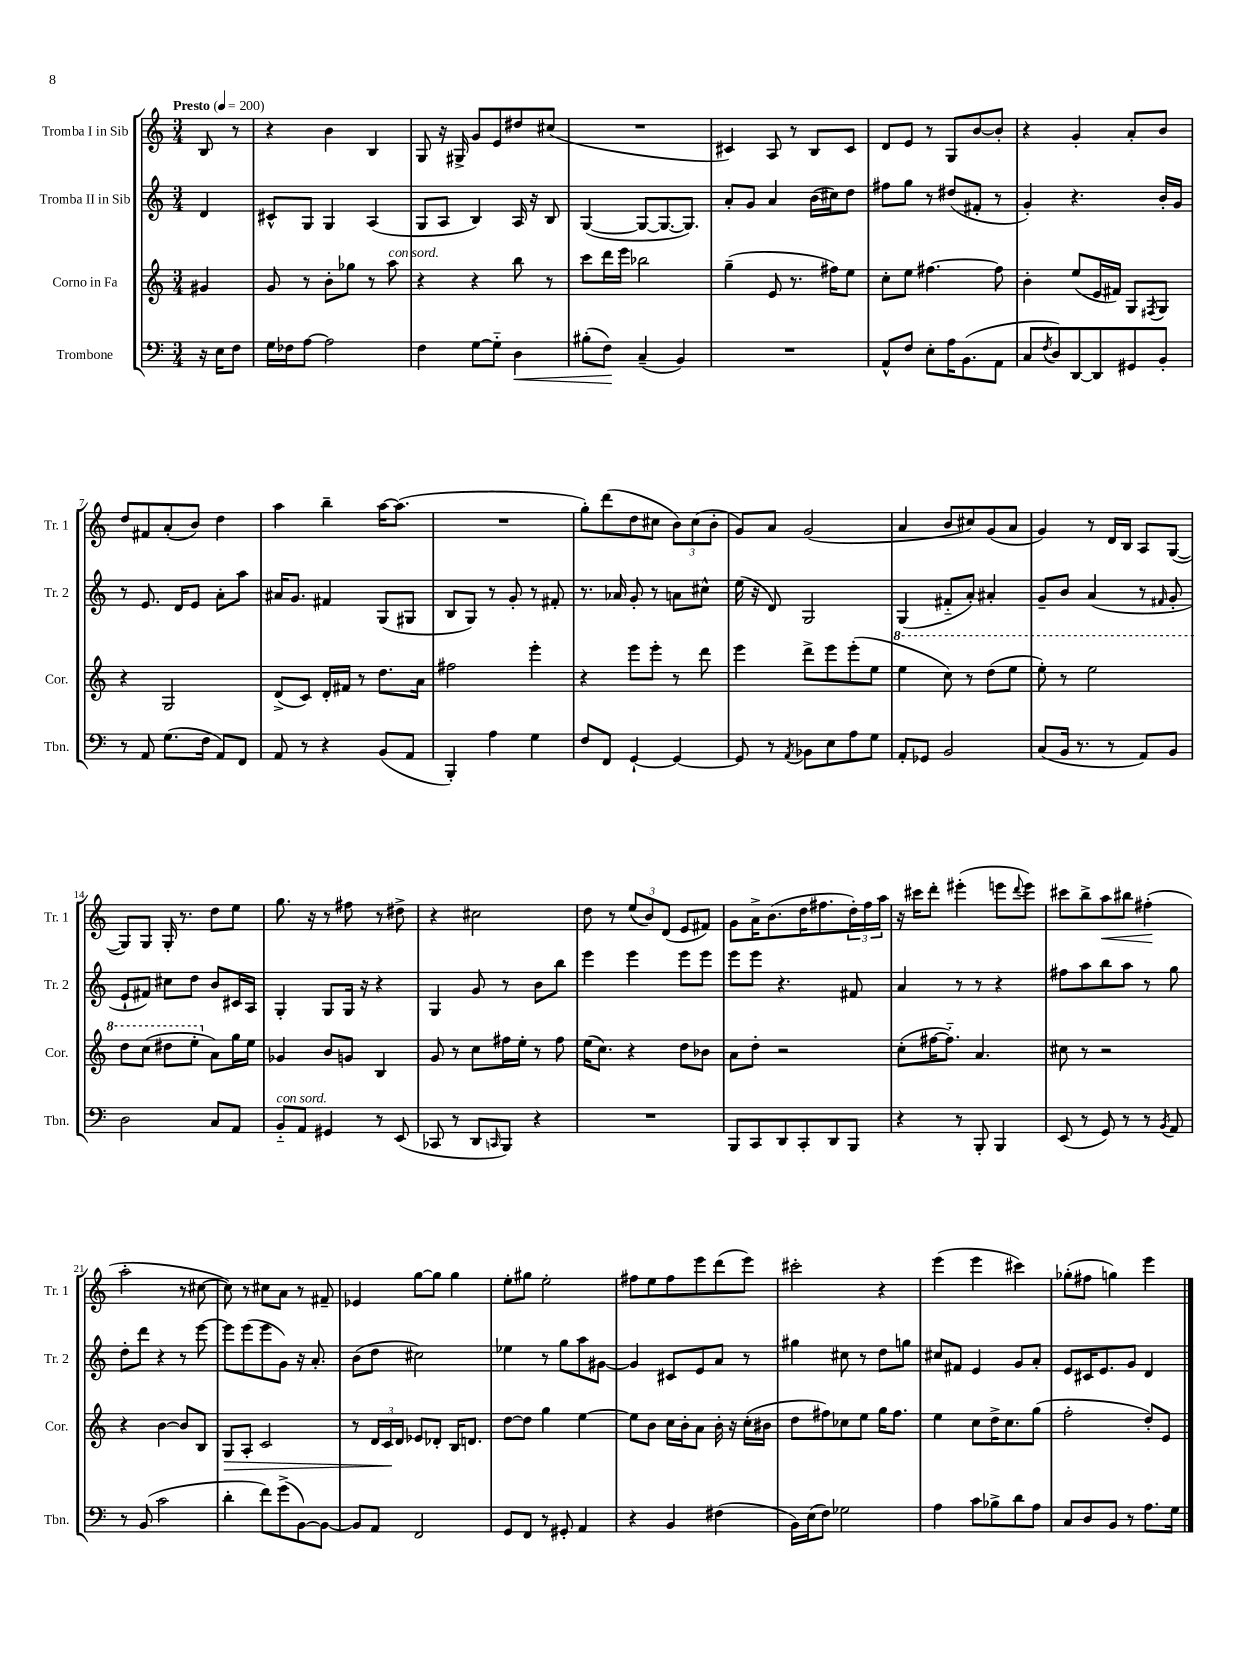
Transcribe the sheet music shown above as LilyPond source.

<<
\new StaffGroup <<
\new Staff = "s0" \with { instrumentName = "Tromba I in Sib" shortInstrumentName = "Tr. 1" } {
    \clef treble \key c \major \numericTimeSignature \time 3/4 \partial 4 \tempo "Presto" 4 = 200
    b8 r8 |
    r4 b'4 b4 |
    g8 r16 gis16-> g'8 e'8 dis''8 cis''8( |
    R2. |
    cis'4) a8 r8 b8 cis'8 |
    d'8 e'8 r8 g8 b'8~ b'8-. |
    r4 g'4-. a'8-. b'8 |
    d''8 fis'8 a'8-.( b'8) d''4 |
    a''4 b''4-- a''16~ a''8.( |
    R2. |
    g''8-.) d'''8( d''8 cis''8 \tuplet 3/2 { b'8) cis''8( b'8-. } |
    g'8) a'8 g'2( |
    a'4 b'8 cis''8) g'8( a'8 |
    g'4) r8 d'16 b16 a8 g8~( |
    g8) g8 g16-. r8. d''8 e''8 |
    g''8. r16 r8 fis''8 r8 dis''8-> |
    r4 cis''2 |
    d''8 r8 \tuplet 3/2 { e''8( b'8) d'8( } e'8 fis'8) |
    g'8 a'16-> b'8.( d''16 fis''8. \tuplet 3/2 { d''16-.) fis''16 a''16 } |
    r16 cis'''16 d'''8-. eis'''4-.( e'''8 \appoggiatura { d'''8 } e'''8) |
    cis'''8 b''8-> a''8\< bis''8 fis''4-.\!( |
    a''2-. r8 cis''8~ |
    cis''8) r8 cis''8 a'8 r8 fis'8-- |
    ees'4 g''8~ g''8 g''4 |
    e''8-. gis''8 e''2-. |
    fis''8 e''8 fis''8 e'''8 d'''8( e'''8) |
    cis'''2-. r4 |
    e'''4( e'''4 cis'''4) |
    ges''8-.( fis''8 g''4) e'''4 \bar "|." |
}
\new Staff = "s1" \with { instrumentName = "Tromba II in Sib" shortInstrumentName = "Tr. 2" } {
    \clef treble \key c \major \numericTimeSignature \time 3/4 \partial 4
    d'4 |
    cis'8-^ g8 g4 a4( |
    g8 a8 b4) a16 r16 b8 |
    g4~( g8~ g8.~ g8.) |
    a'8-. g'8 a'4 b'16( cis''16) d''8 |
    fis''8 g''8 r8 dis''8( fis'8-. r8 |
    g'4-.) r4. b'16-. g'16 |
    r8 e'8. d'16 e'8 a'8-. a''8 |
    ais'16 g'8. fis'4 g8( gis8 |
    b8 g8) r8 g'8-. r8 fis'8-. |
    r8. aes'16 g'8-. r8 a'8 cis''8-^ |
    e''16( r16 d'8) g2 |
    g4( fis'8-_ a'8-.) ais'4-. |
    g'8-- b'8 a'4( r8 \grace { fis'16 } g'8-. |
    e'8-! fis'8) cis''8 d''8 b'8 cis'16 a16 |
    g4-. g8 g16 r16 r4 |
    g4 g'8 r8 b'8 b''8 |
    e'''4 e'''4 e'''8 e'''8 |
    e'''8 e'''8 r4. fis'8 |
    a'4 r8 r8 r4 |
    fis''8 a''8 b''8 a''8 r8 g''8 |
    d''8-. d'''8 r4 r8 e'''8~ |
    e'''8 e'''8( e'''8 g'8) r16 a'8.-. |
    b'8( d''8 cis''2) |
    ees''4 r8 g''8 a''8 gis'8~ |
    gis'4 cis'8 e'8 a'8 r8 |
    gis''4 cis''8 r8 d''8 g''8 |
    cis''8 fis'8 e'4 g'8 a'8-. |
    e'8 cis'16 e'8. g'8 d'4 \bar "|." |
}
\new Staff = "s2" \with { instrumentName = "Corno in Fa" shortInstrumentName = "Cor." } {
    \clef treble \key c \major \numericTimeSignature \time 3/4 \partial 4
    gis'4 |
    g'8 r8 b'8-. ges''8 r8 a''8^\markup { \italic "con sord." } |
    r4 r4 b''8 r8 |
    c'''8 d'''16 e'''16 bes''2 |
    g''4--( e'8 r8. fis''16) e''8 |
    c''8-. e''8 fis''4.~ fis''8 |
    b'4-. e''8( e'16 fis'16) g8 \acciaccatura { fis8 } g8 |
    r4 g2 |
    d'8->( c'8) d'16-. fis'16 r8 d''8. a'16 |
    fis''2 e'''4-. |
    r4 e'''8 e'''8-. r8 d'''8 |
    e'''4 d'''8-> e'''8 e'''8-.( e''8 |
    \ottava #1 e'''4 c'''8) r8 d'''8( e'''8 |
    e'''8-.) r8 e'''2 |
    d'''8 c'''8( dis'''8 e'''8-. \ottava #0 a'8) g''16 e''16 |
    ges'4 b'8 g'8 b4 |
    g'8 r8 c''8 fis''16 e''16-. r8 fis''8 |
    e''16( c''8.) r4 d''8 bes'8 |
    a'8 d''8-. r2 |
    c''8-.( fis''16~ fis''8.-_) a'4. |
    cis''8 r8 r2 |
    r4 b'4~ b'8 b8 |
    g8\> a8-. c'2 |
    r8 \tuplet 3/2 { d'16 c'16\! d'16 } ees'8 des'8-. b16 d'8. |
    d''8~ d''8 g''4 e''4~ |
    e''8 b'8 c''16 b'16-. a'8 b'16-. r16 c''16-.( bis'16 |
    d''8 fis''8) ces''8 e''8 g''16 fis''8. |
    e''4 c''8 d''16-> c''8. g''8( |
    f''2-. d''8-.) e'8 \bar "|." |
}
\new Staff = "s3" \with { instrumentName = "Trombone" shortInstrumentName = "Tbn." } {
    \clef bass \key c \major \numericTimeSignature \time 3/4 \partial 4
    r16 e16 f8 |
    g16 fes16 a8~ a2 |
    f4 g8~ g8-_ d4\< |
    bis8-.( f8\!) c4--( b,4) |
    R2. |
    a,8-^ f8 e8-. a16 b,8.( a,8 |
    c8 \acciaccatura { f8 } d8) d,8~ d,8 gis,8 b,8-. |
    r8 a,8 g8.( f16 a,8) f,8 |
    a,8 r8 r4 b,8( a,8 |
    b,,4-.) a4 g4 |
    f8 f,8 g,4~-! g,4~ |
    g,8 r8 \acciaccatura { a,8 } bes,8 e8 a8 g8 |
    a,8-. ges,8 b,2 |
    c8( b,16 r8. r8 a,8) b,8 |
    d2 c8 a,8 |
    b,8-_^\markup { \italic "con sord." } a,8 gis,4 r8 e,8( |
    ces,8 r8 d,8 \grace { c,16 } b,,8) r4 |
    R2. |
    b,,8 c,8 d,8 c,8-. d,8 b,,8 |
    r4 r8 b,,8-. b,,4 |
    e,8( r8 g,8) r8 r8 \acciaccatura { b,8 } a,8 |
    r8 b,8( c'2 |
    d'4-. f'8) g'8->( b,8~) b,8~ |
    b,8 a,8 f,2 |
    g,8 f,8 r8 gis,8-. a,4 |
    r4 b,4 fis4( |
    b,16) e16( f8) ges2 |
    a4 c'8 bes8-> d'8 a8 |
    c8 d8 b,8 r8 a8. g16 \bar "|." |
}
>>
>>
